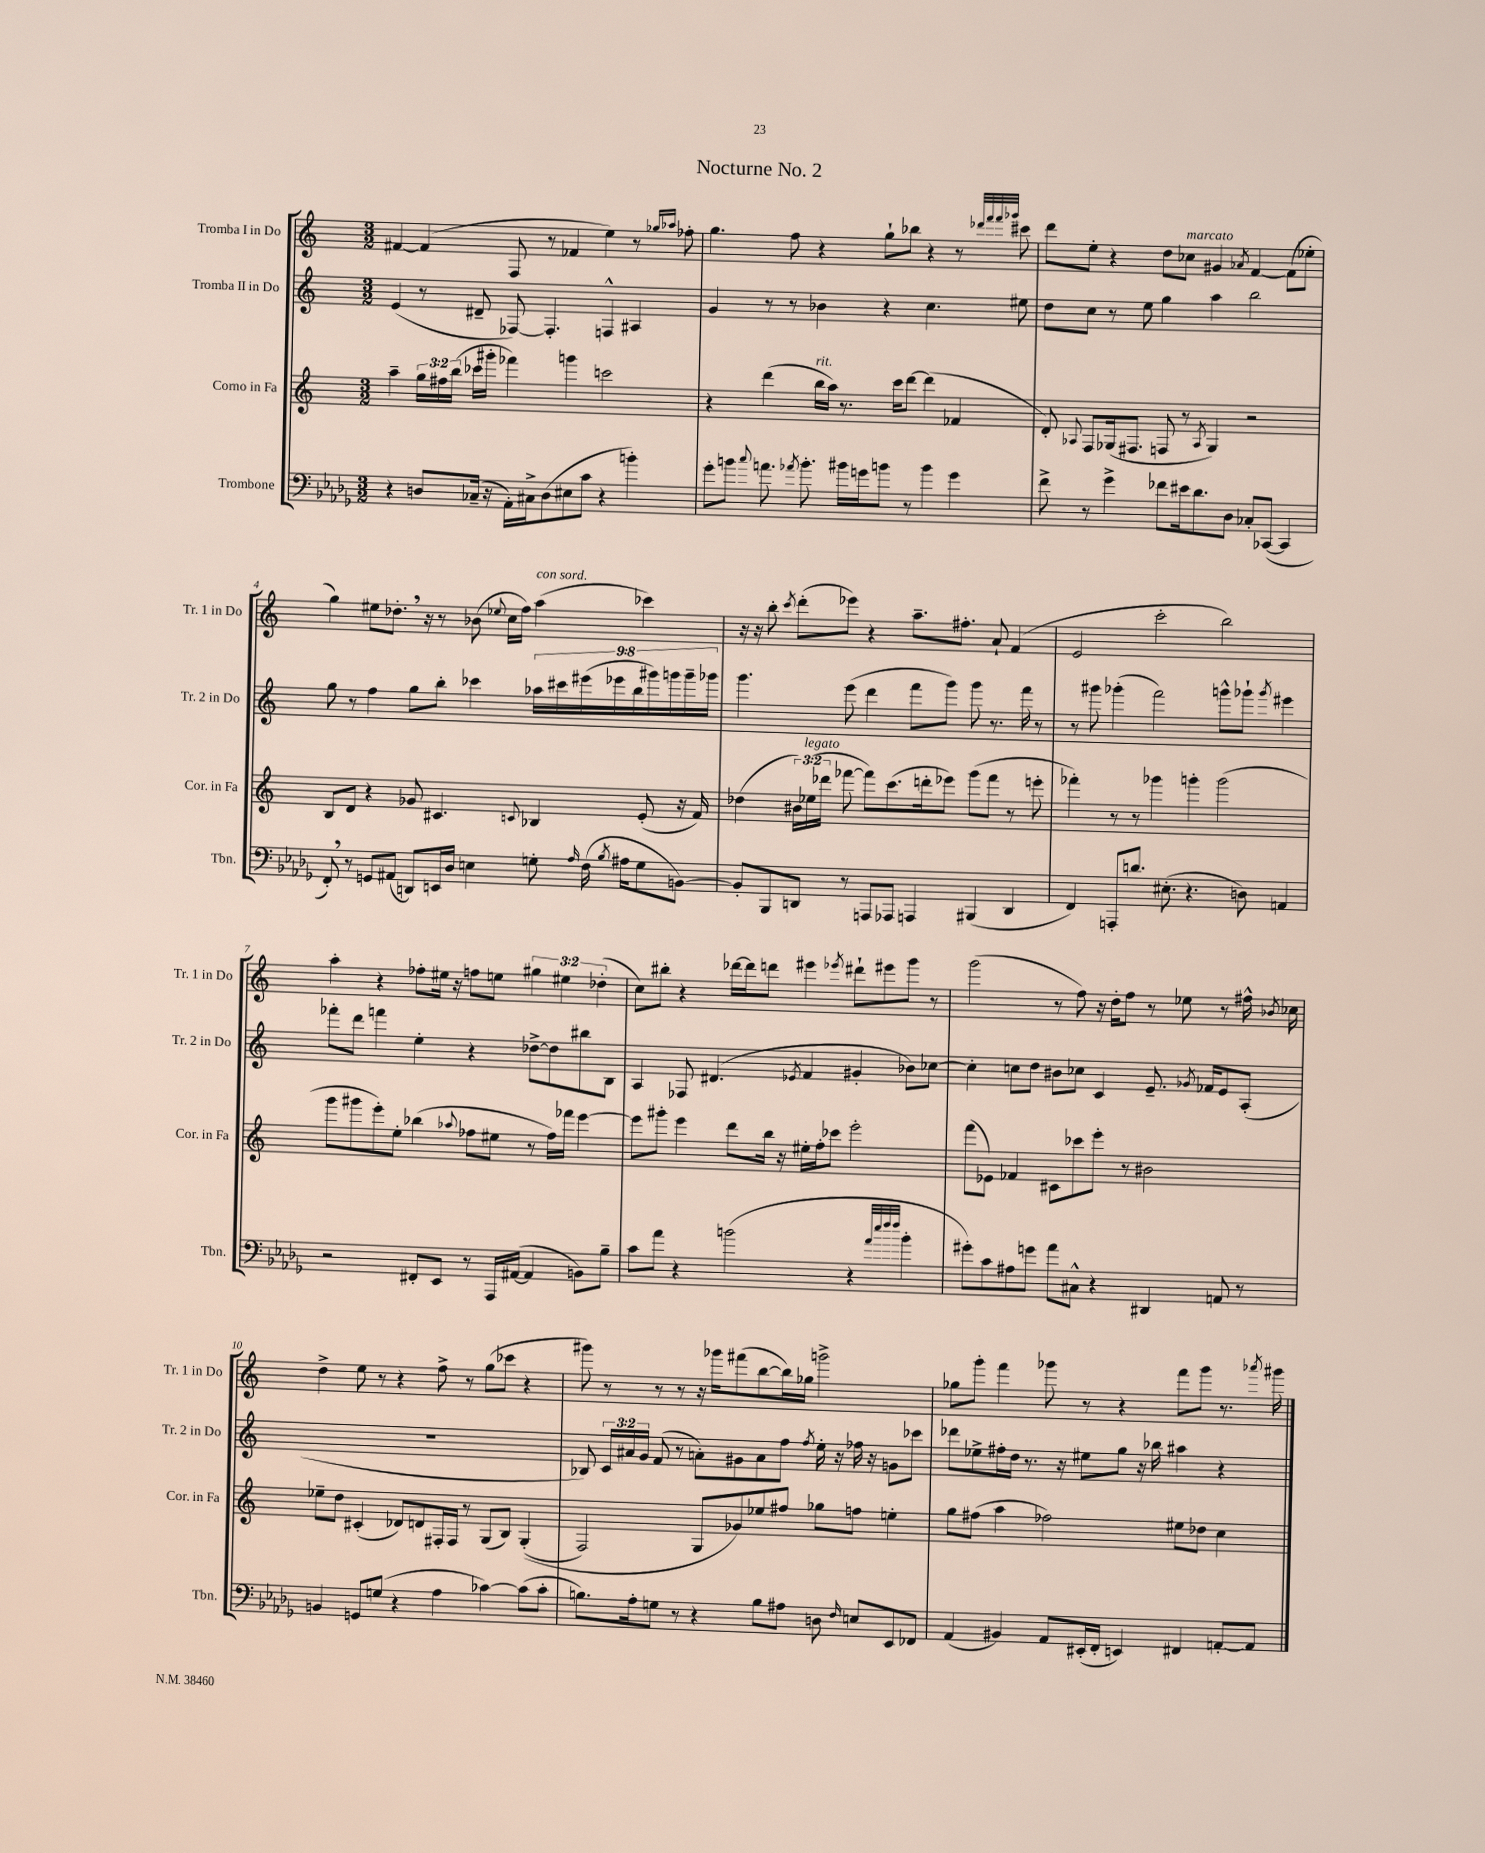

**kern	**kern	**kern	**kern
*staff4	*staff3	*staff2	*staff1
*clefF4	*clefG2	*clefG2	*clefG2
*k[b-e-a-d-g-]	*k[]	*k[]	*k[]
*M3/2	*M3/2	*M3/2	*M3/2
4r	4aa~	(4e	[4f#
8D	24gg	8r	(4f#]
.	24ff#	.	.
.	(24bb	.	.
(16C-~	16ccc-	8d#~	.
16r	16ggg#'	.	.
16AA-')	4fff-)	[8F-)	8F
16C#^	.	.	.
(8D	.	4.F-']	8r
8E#	4ggg	.	4f-
8c	.	.	.
4r	2ccc	4F^^	4ee)
4b')	.	4A#	8r
.	.	.	16qqgg-
.	.	.	16qqaa-
.	.	.	8ff-'
=	=	=	=
8g-'	4r	4g	4.gg
8b	.	.	.
8qqcc	.	.	.
8.a	(4ddd	8r	.
.	.	8r	8ff
8qa-	.	.	.
8.b'	.	.	.
.	16bb	4b-	4r
.	16aa)	.	.
16b#	8.r	.	.
16g	.	.	.
8b	.	4r	8gg`
.	16ccc	.	.
8r	[8ddd	.	8bb-
4b	(4ddd]	4.cc	4r
4g	4f-	.	8r
.	.	.	32qqddd-
.	.	.	32qqfff
.	.	.	32qqfff
.	.	.	32qqggg-
.	.	8ee#	8ccc#
=	=	=	=
8f^	8d')	8dd	8ddd
.	8qqA-	.	.
8r	8F	8cc	8ee'
4g-^	(16G-	8r	4r
.	8.F#	.	.
.	.	8ee	.
8f-	8F	4gg	8dd
16e#	8r	.	8cc-
8.d-	.	.	.
.	8qA-	.	.
.	4G-)	4aa	4g#
8D-	.	.	.
.	.	.	8qa-
8C-'	2r	2bb	[4f
([8CC-	.	.	.
4CC-]	.	.	(8f]
.	.	.	8ee-'
=	=	=	=
8FF')	8B	8gg	4gg)
8r	8d	8r	.
8GG	4r	4ff	8ee#
(8AA#	.	.	8.dd-'
8DD)	8g-	8gg	.
.	.	.	16r
16EE	4.c#	8bb'	8r
16D-	.	.	.
4E	.	4ccc-	(8b-
.	.	.	8qqee-
.	.	.	16cc
.	.	.	16ff)
.	8qqc	.	.
8G'	4B-	18aa-	(4aa
.	.	18ccc#	.
.	.	(18eee#	.
16qqA-	.	.	.
(16F	.	.	.
.	.	18eee-	.
8qB-	.	.	.
16A#	.	.	.
.	.	18bb	.
8G	(8e'	.	4ccc-)
.	.	18ggg#)	.
.	.	18ggg	.
[8BB)	16r	.	.
.	.	18ggg~	.
.	16f)	.	.
.	.	18ggg-	.
=	=	=	=
8BB']	(4dd-	4.ggg	16r
.	.	.	16r
8BBB-	.	.	8bb'
.	.	.	8qccc
8DD	24b#)	.	(8ddd'
.	(24ee-	.	.
.	24ddd-	.	.
8r	[8fff-	(8eee	8eee-)
8AAA	8fff-])	4ddd	4r
8AAA-	(8.ccc	.	.
4AAA	.	8fff	8.aa~
.	16ddd'	.	.
.	8eee-)	8ggg)	.
.	.	.	8.ff#'
(4BBB#	(8ggg	8ggg	.
.	8fff-	8.r	8a`
4DD	8r	.	(4f
.	.	16fff	.
.	8eee'	8r	.
=	=	=	=
4FF)	4fff-')	8r	2e
.	.	8ggg#	.
8AAA'	8r	(4ggg-'	.
8.d	8r	.	.
.	4ggg-	2fff)	2ccc'
(8.E#'	.	.	.
4.r	4ggg'	.	.
.	(2ggg	8ggg^^	2bb)
8D)	.	8ggg-`	.
.	.	8qggg-	.
4AA	.	4eee#	.
=	=	=	=
2r	8ggg	8fff-'	4aa'
.	8ggg#	8ddd	.
.	8eee')	4fff	4r
.	8ee'	.	.
8FF#'	(4bb-	4ee'	8ff-'
8EE-	.	.	16ee#
.	.	.	16r
.	8qqaa-	.	.
8r	8ff-	4r	8ff
16AAA-	8ee#	.	8ee
([16AA#	.	.	.
4AA#]	8r	[8dd-^	6gg#
.	16ff-)	8dd-]	.
.	.	.	6ee#
.	16fff-	.	.
8BB)	[4eee	8bb#	.
.	.	.	(6dd-'
8B-~	.	8B	.
=	=	=	=
8c	8eee]	4A	8cc)
8a-	8ggg#'	.	8bb#'
4r	4eee	8F-	4r
.	.	(4.d#	.
(2b	8ddd	.	[16ddd-
.	.	.	16ddd-]
.	16bb	.	8ddd
.	16r	.	.
.	.	8qe-	.
.	16ee#'	4f	4eee#
.	16ff'	.	.
.	8ccc-	.	.
.	.	.	8qeee-
4r	2eee'	4g#'	8ddd#`
.	.	.	8eee#
32qqa-	.	.	.
32qqee-	.	.	.
32qqff	.	.	.
32qqff	.	.	.
4b'	.	8b-)	8ggg
.	.	[8cc-	8r
=	=	=	=
8g#')	(8fff	4cc-']	(2ggg
8c	8e-)	.	.
8A#	4f-	8cc	.
8g	.	8dd	.
8a-	8c#	8b#	8r
8C#^^	8ccc-	8cc-	8ff)
4r	8eee'	4c	16r
.	.	.	16dd'
.	8r	.	8ff
4DD#	2b#	8.e~	8r
.	.	.	8ee-
.	.	8qg-	.
.	.	16f-	.
8AA	.	8e	8r
8r	.	(8A'	16ff#^^
.	.	.	8qb-
.	.	.	16cc-
=	=	=	=
4BB	8ee-~	1.r	4dd^
.	8dd	.	.
8GG	(4c#'	.	8ee
(8G	.	.	8r
4r	8d-)	.	4r
.	8d	.	.
4A-	16F#'	.	8ff^
.	16F#	.	.
.	8r	.	8r
[4c-)	(8G	.	(8gg
.	8B)	.	8ccc-
(8c-]	&((4G'	.	4r
8c-'	.	.	.
=	=	=	=
8.B)	2F)	8B-)	8ggg#)
.	.	24c	8r
.	.	24a#	.
16A-'	.	.	.
.	.	24g	.
8G	.	(8f	8r
8r	.	8r	8r
4r	8G	8a')	16r
.	.	.	16ggg-
.	8g-&)	8g#	(8fff#
8B	8ee-	8a	[8bb
8A#	8ff#	8ff	16bb])
.	.	.	16gg-
.	.	8qff	.
8D	8gg-	16ee'	2ggg^
.	.	16r	.
16qqF	.	.	.
8E	8ff	16ff-	.
.	.	16r	.
8EE-	4ee'	8g	.
8FF-	.	8ccc-	.
=	=	=	=
(4AA-	8gg	8ddd-	8gg-
.	(8ff#	8ee-^	8ggg'
4BB#)	4aa	16ff#'	4fff
.	.	16dd	.
.	.	8.r	.
8AA-	2ff-)	.	8ggg-
.	.	16r	.
(16EE#'	.	8ee#	8r
16FF'	.	.	.
4EE)	.	8gg	4r
.	.	16r	.
.	.	16bb-	.
4FF#	8ee#	4aa#	8fff
.	8dd-	.	8ggg-
[8AA'	4cc	4r	8.r
8AA]	.	.	.
.	.	.	8qaaa-
.	.	.	16ggg#
==	==	==	==
*-	*-	*-	*-
